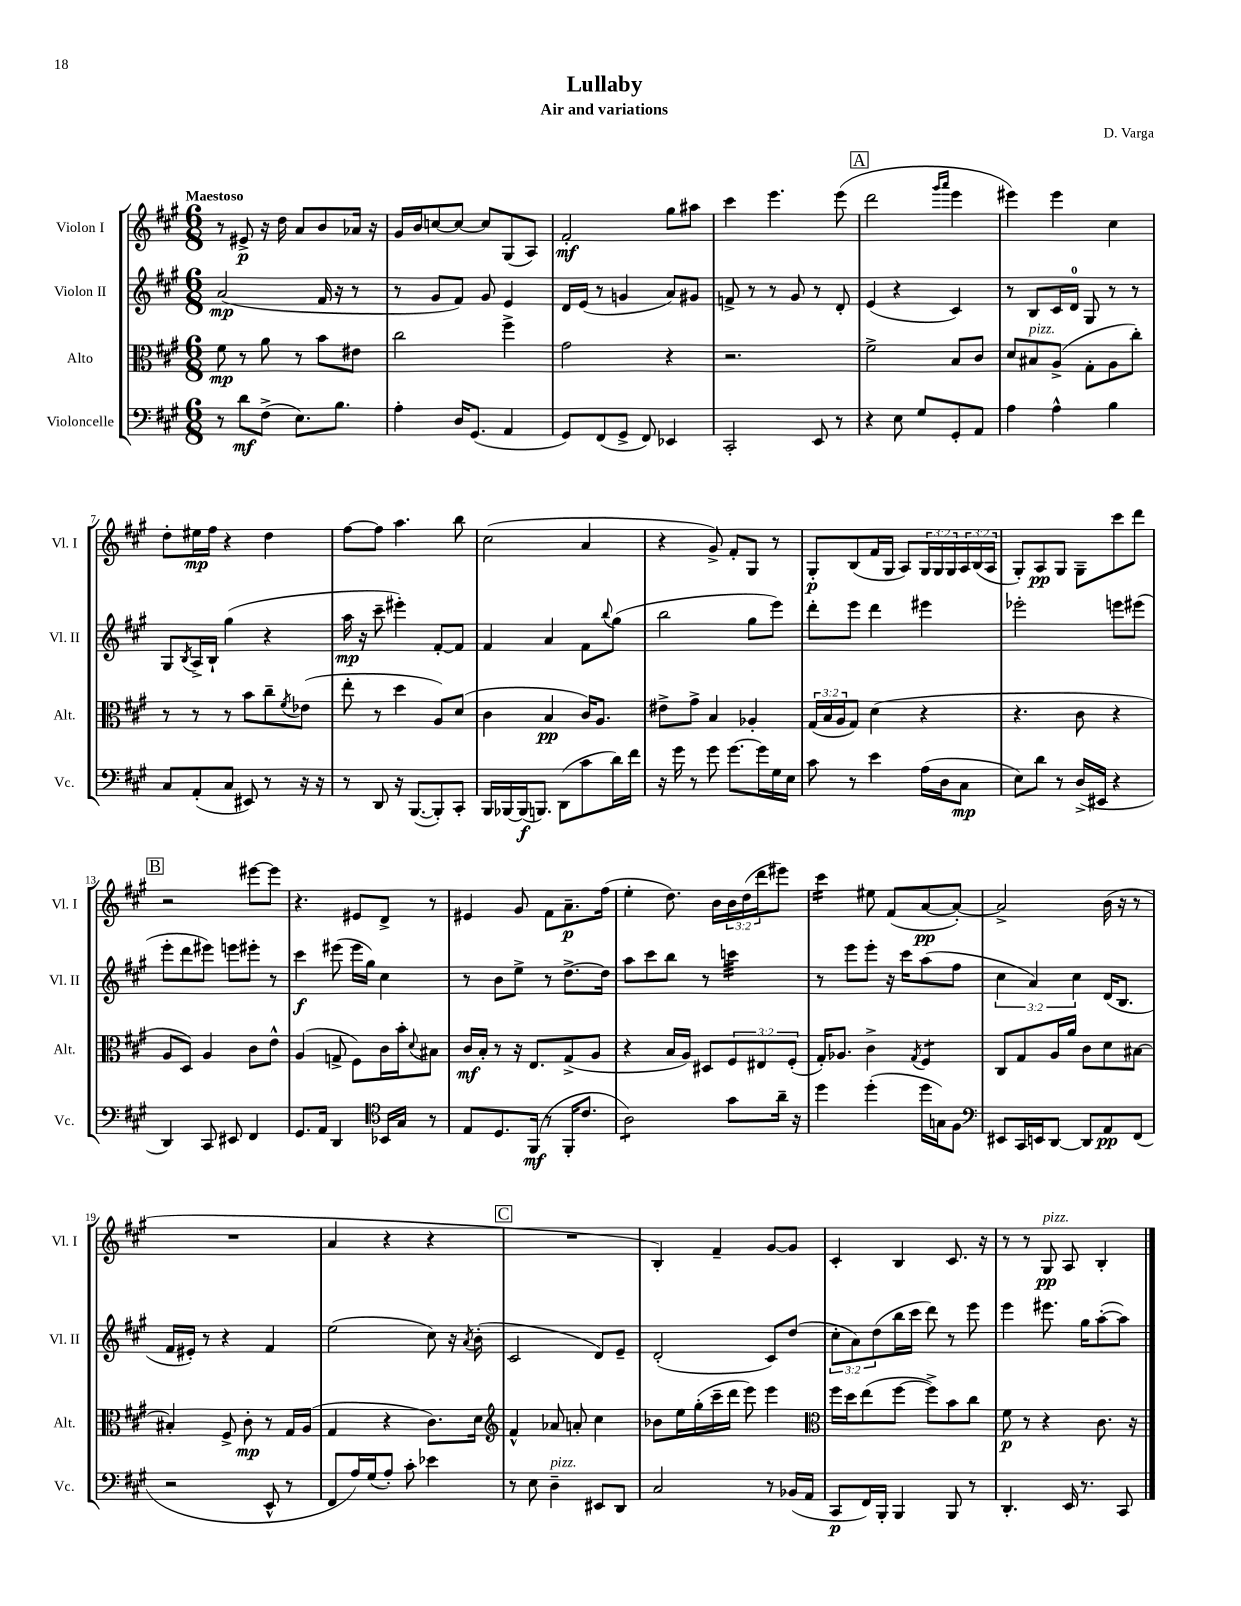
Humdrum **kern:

**kern	**kern	**kern	**kern
*staff4	*staff3	*staff2	*staff1
*clefF4	*clefC3	*clefG2	*clefG2
*k[f#c#g#]	*k[f#c#g#]	*k[f#c#g#]	*k[f#c#g#]
*M6/8	*M6/8	*M6/8	*M6/8
8r	8f#\	(2a/	8r
8d\L	8r	.	8e#^/
(8F#^\J	8a\	.	16r
.	.	.	16dd\
8.E\L)	8r	.	8a/L
.	8b\L	16f#/	8b/
8.B\J	.	16r	.
.	8e#\J	8r	16a-/Jk
.	.	.	16r
=	=	=	=
4A'\	2cc#\	8r	16g#/LL
.	.	.	16b/J
.	.	8g#/L	[8cc/
16D/LK	.	8f#/J)	8cc/_J
(8.GG#/J	.	.	.
.	.	8g#/	8cc/]L
4AA/	4ff#^\	4e/	(8G#/
.	.	.	8A/J)
=	=	=	=
8GG#/L)	2g#\	16d/LL	2f#'/
.	.	(16e/JJ	.
(8FF#/	.	8r	.
8GG#^/J	.	4g/	.
8FF#/)	.	.	.
4EE-/	4r	8a/L)	8gg#\L
.	.	8g#/J	8aa#\J
=	=	=	=
2CC#'/	2.r	8f^/	4ccc#\
.	.	8r	.
.	.	8r	4.eee\
.	.	8g#/	.
8EE/	.	8r	.
8r	.	8d'/	(8eee\
=	=	=	=
4r	2f#^\	(4e/	2ddd\
8E\	.	4r	.
8G#/L	.	.	.
.	.	.	16qqggg#/LL
.	.	.	16qqaaa/JJ
8GG#'/	8B/L	4c#/)	4eee\
8AA/J	8c#/J	.	.
=	=	=	=
4A\	8d/L	8r	4eee#\)
.	8B#/	8B/L	.
4A^^\	(8A^/J	16c#/L	4eee#\
.	.	16d/JJ	.
.	8G#'\L	8G#/	.
4B\	8A\	8r	4cc#\
.	8cc#'\J)	8r	.
=	=	=	=
8C#/L	8r	8G#/L	8dd'\L
.	.	8qB/	.
(8AA'/	8r	16A^/L	16ee#\L
.	.	16B`/JJ	16ff#\JJ
8C#/J	8r	(4gg#\	4r
8EE#/)	8b\L	.	.
8r	8cc#~\	4r	4dd\
.	8qf#/	.	.
16r	(8e-\J	.	.
16r	.	.	.
=	=	=	=
8r	8ee'\	16aa\	[8ff#\L
.	.	16r	.
8DD/	8r	8ccc#~\	8ff#\]J
16r	4dd\	4eee#'\)	4.aa\
([8.BBB/L	.	.	.
8BBB'/])	8A/L)	[8f#'/L	.
8CC#'/J	(8d/J	8f#/]J	8bb\
=	=	=	=
16BBB/LL	4c#\	4f#/	(2cc#\
[16BBB-/	.	.	.
(16BBB-/]J	.	.	.
8.BBB/J)	.	.	.
.	4B/	4a/	.
(8DD\L	.	.	.
8c#\	16c#/LK)	8f#\L	4a/
.	8.A/J	.	.
.	.	8qqbb/	.
16d\L)	.	(8gg#\J	.
16f#\JJ	.	.	.
=	=	=	=
16r	8e#^\L	2bb\	4r
16g#\	.	.	.
8r	8g#^\J	.	.
8g#\	4B/	.	8g#^/)
[8.g#\L	.	.	8f#'/L
.	4A-'/	8gg#\L	8G#/J
16g#\]L	.	.	.
16G#\	.	8eee\J)	8r
16E\JJ	.	.	.
=	=	=	=
8c#\	(24G#/LL	8ddd'\L	8G#'/L
.	24B/	.	.
.	24A/J	.	.
8r	8G#/J)	8eee\J	(8B/
4e\	(4d\	4ddd\	16f#/L
.	.	.	16G#/JJ
.	.	.	8A/L)
(16A\LL	4r	4eee#\	24G#/L
.	.	.	24G#/
16D\J	.	.	.
.	.	.	24G#/
8C#\J	.	.	24A/
.	.	.	(24B/
.	.	.	24A/JJ
=	=	=	=
8E\L)	4.r	2eee-'\	8G#'/L)
8d\J	.	.	8A/
8r	.	.	8G#/J
(16D^/LL	8c#\	.	8G#~\L
16EE#/JJ	.	.	.
4r	4r	8eee\L	8ccc#\
.	.	(8eee#\J	8ddd\J
=	=	=	=
4DD/)	8A/L	8eee'\L	2r
.	8D/J)	8ddd\	.
8CC#/	4A/	8eee#\J)	.
8EE#/	.	8eee\L	.
4FF#/	8c#\L	8eee#'\J	[8eee#\L
.	8e^^\J	8r	8eee#\]J
=	=	=	=
8.GG#/L	(4A/	4ccc#\	4.r
16AA/Jk	.	.	.
4DD/	8G^/	(8eee#\	.
.	8F#\L)	16eee#\LL	8e#/L
.	.	16gg#\JJ)	.
*clefC4	*	*	*
16BB-/LL	16c#\L	4cc#\	8d^/J
16G#/JJ	16b'\J	.	.
.	8qqd/	.	.
8r	8B#\J	.	8r
=	=	=	=
8E/L	16c#/LL	8r	4e#/
.	16B'/JJ	.	.
8.D/	8r	8b\L	.
.	16r	8ee^\J	8g#/
(16FF#/Jk	8.E/L	.	.
8r	.	8r	8f#\L
16FF#'/LK	(8G#^/	[8.dd^\L	8.a~\
8.c#/J	.	.	.
.	8A/J	.	.
.	.	16dd\]Jk	(16ff#\Jk
=	=	=	=
2A\)	4r	8aa\L	4ee'\
.	.	8ccc#\	.
.	16B/LL	8bb\J	8.dd\)
.	16A/JJ)	.	.
.	8D#/L	8r	.
.	.	.	16b\LL
8g#\L	12F#/	4ccc\	24b\
.	.	.	(24dd\
.	12E#/	.	24ddd\J
16a~\Jk	.	.	8eee#\J)
.	(12F#'/J	.	.
16r	.	.	.
=	=	=	=
4dd\	16G#'/LK)	8r	4ccc#\
.	8.A-/J	.	.
.	.	8eee\L	.
(4dd'\	4c#^\	8eee'\J	8ee#\
.	.	16r	(8f#/L
.	.	16ccc#\LK	.
.	8qG#/	.	.
16dd\LL	4F#/	(8aa\	[8a/
16G\J)	.	.	.
8F#\J	.	8ff#\J	8a'/_J)
=	=	=	=
*clefF4	*	*	*
8EE#/L	8C#/L	6cc#\	2a^/]
16CC#/L	8G#/	.	.
.	.	6a/)	.
16EE/J	.	.	.
[8DD/J	16A/L	.	.
.	16a/JJ	.	.
.	.	6cc#\	.
8DD/]L	8c#\L	.	.
8AA/	8d\	(16d/LK	(16b\
.	.	8.B/J	16r
(8FF#/J	[8B#\J	.	8r
=	=	=	=
2r	4B#'/]	16f#/LL	2.r
.	.	16e#'/JJ)	.
.	.	8r	.
.	8F#^/	4r	.
.	8c#'\	.	.
8EE^^/	8r	4f#/	.
8r	16G#/LL	.	.
.	(16A/JJ	.	.
=	=	=	=
8FF#/L	4G#/	(2ee\	4a/
16A/L)	.	.	.
(16G#/J	.	.	.
8A'/J)	4r	.	4r
8c#'\	.	.	.
4e-\	8.c#\L)	8cc#\)	4r
.	.	16r	.
.	.	8qa/	.
.	16d\Jk	(16b'\	.
=	=	=	=
*	*clefG2	*	*
8r	4f#^^/	2c#/	2.r
8E\	.	.	.
4D~\	8a-/	.	.
.	8a'/	.	.
8EE#/L	4cc#\	8d/L)	.
8DD/J	.	8e~/J	.
=	=	=	=
2C#/	8b-\L	(2d'/	4B'/)
.	16ee\L	.	.
.	(16gg#'\	.	.
.	16ccc#~\	.	4f#~/
.	16ddd\JJ	.	.
.	8eee\)	.	.
8r	4eee\	8c#/L)	[8g#/L
(16BB-/LL	.	(8dd/J	8g#/]J
16AA/JJ	.	.	.
=	=	=	=
*	*clefC3	*	*
8CC#/L	16ff#\LL	12cc#'\L	4c#'/
.	16dd\J	.	.
.	.	12a\)	.
16FF#/L)	(8ee\	.	.
.	.	(12dd\	.
16BBB'/JJ	.	.	.
4BBB/	[8ff#\J	16bb\L	4B/
.	.	16ccc#\JJ	.
.	8ff#^\]L)	8ddd\)	.
8BBB/	8b\	8r	8.c#/
8r	8cc#\J	8eee\	.
.	.	.	16r
=	=	=	=
4.DD'/	8f#\	4eee\	8r
.	8r	.	8r
.	4r	8.eee#\	8G#/
16EE/	.	.	8A/
8.r	.	16gg#\LK	.
.	8.c#\	([8aa'\	4B'/
8CC#/	.	8aa\]J)	.
.	16r	.	.
==	==	==	==
*-	*-	*-	*-
